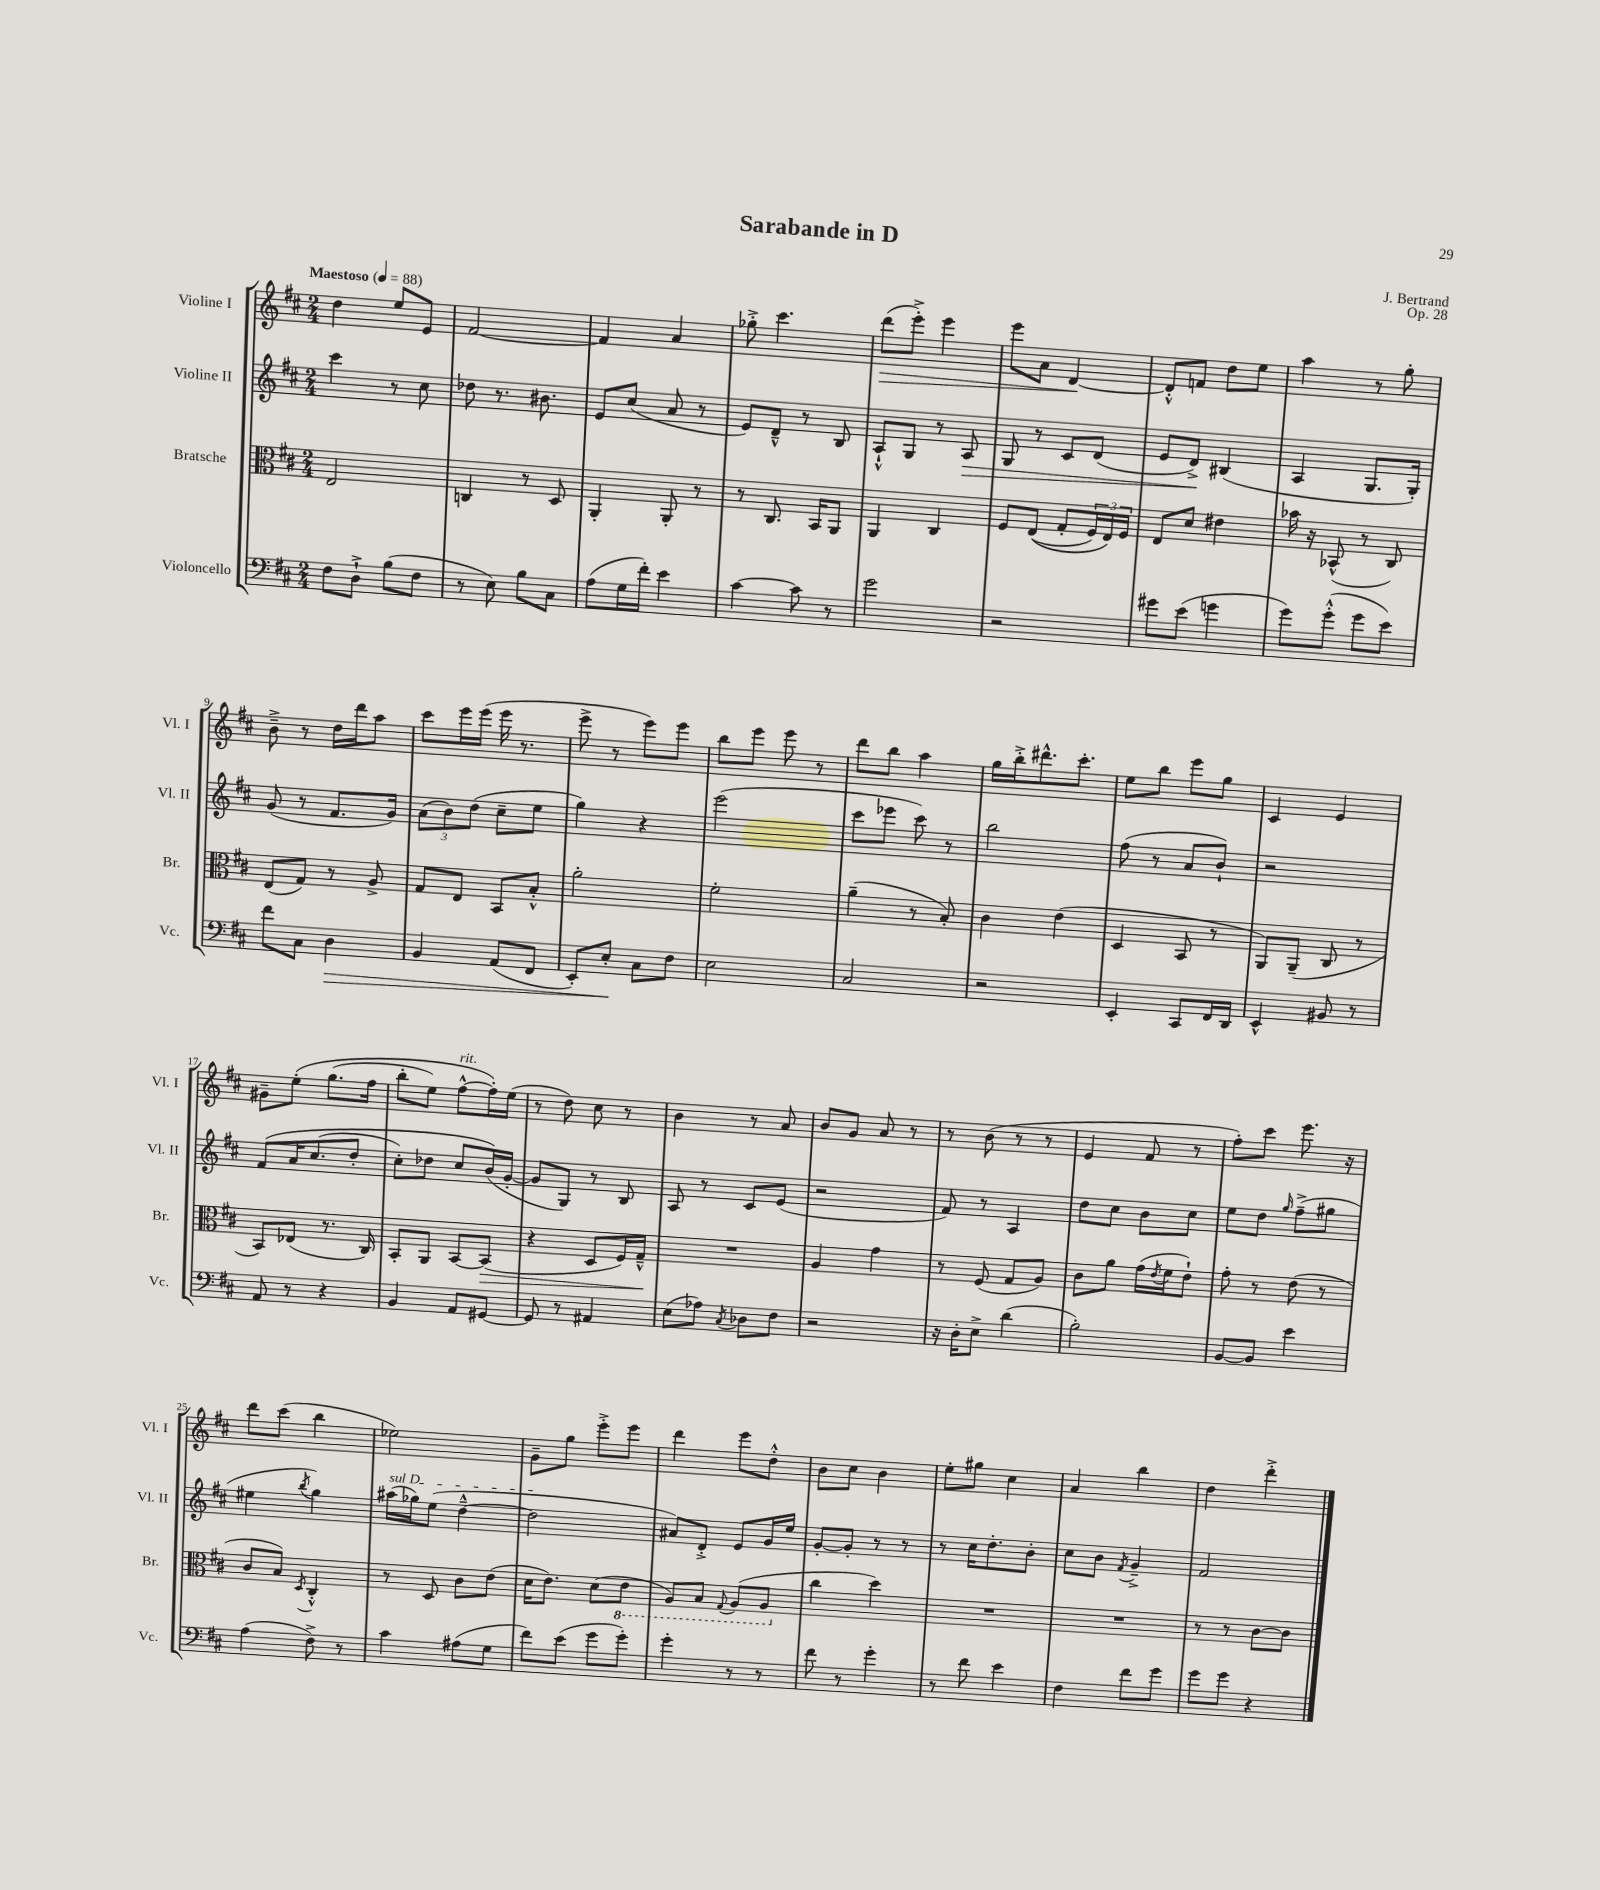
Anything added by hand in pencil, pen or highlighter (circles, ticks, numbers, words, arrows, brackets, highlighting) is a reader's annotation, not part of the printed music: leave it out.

**kern	**dynam	**kern	**dynam	**kern	**dynam	**kern	**dynam
*part4	*part4	*part3	*part3	*part2	*part2	*part1	*part1
*staff4	*staff4	*staff3	*staff3	*staff2	*staff2	*staff1	*staff1
*I"Violoncello	*	*I"Bratsche	*	*I"Violine II	*	*I"Violine I	*
*I'Vc.	*	*I'Br.	*	*I'Vl. II	*	*I'Vl. I	*
*clefF4	*	*clefC3	*	*clefG2	*	*clefG2	*
*k[f#c#]	*	*k[f#c#]	*	*k[f#c#]	*	*k[f#c#]	*
*M2/4	*	*M2/4	*	*M2/4	*	*M2/4	*
*MM88	*	*MM88	*	*MM88	*	*MM88	*
=1	=1	=1	=1	=1	=1	=1	=1
!	!	!	!	!	!	!LO:TX:a:B:t=Maestoso	!
8F#\L	.	2E/	.	4ccc#\	.	4dd\	.
8D`^\J	.	.	.	.	.	.	.
(8B\L	.	.	.	8r	.	8ee/L	.
8F#\J	.	.	.	8cc#\	.	8e/J	.
=2	=2	=2	=2	=2	=2	=2	=2
8r	.	4Cn/	.	8dd-X\	.	[2f#/	.
8E\)	.	.	.	8.r	.	.	.
8B\L	.	8r	.	.	.	.	.
.	.	.	.	8.b#X\	.	.	.
8C#\J	.	8D/	.	.	.	.	.
=3	=3	=3	=3	=3	=3	=3	=3
(8A\L	.	4AA'/	.	8e/L	.	4f#/]	.
16G\L	.	.	.	(8cc#/J	.	.	.
16f#'\JJ)	.	.	.	.	.	.	.
4e\	.	8AA'/	.	8a/	.	4a/	.
.	.	8r	.	8r	.	.	.
=4	=4	=4	=4	=4	=4	=4	=4
[4c#\	.	8r	.	8e/L)	.	8gg-X'^\	.
.	.	8.C#/	.	8d~^^/J	.	4.ccc#\	.
8c#\]	.	.	.	8r	.	.	.
.	.	16BB/KL	.	.	.	.	.
8r	.	8AA/J	.	8B/	.	.	.
=5	=5	=5	=5	=5	=5	=5	=5
!	!	!	!	!	!	!	!LO:HP:b
2g\	.	4AA/	.	8A`^^/L	.	(8ddd\L	>
.	.	.	.	8G/J	.	8eee'^\J)	.
.	.	4C#/	.	8r	.	4eee\	.
!	!	!	!	!	!LO:HP:b	!	!
.	.	.	.	8A/	>	.	.
=6	=6	=6	=6	=6	=6	=6	=6
2r	.	8F#/L	.	8G/	.	8eee\L	.
.	.	((8E/J	.	8r	.	8a\J	.
.	.	8G'/L	.	8c#/L	.	[4d/	.
.	.	24F#/L)	.	(8d/J	.	.	.
.	.	24E/)	.	.	.	.	.
.	.	24F#/JJ	.	.	.	.	.
.	.	.	.	.	.	.	]
=7	=7	=7	=7	=7	=7	=7	=7
8g#X\L	.	8E/L	.	8e/L	.	8d'^^/L]	.
(8e\J	.	8d/J	.	8d^/J)	.	8fn/J	.
4gn\	.	4e#X\	.	(4B#X/	]	8dd\L	.
.	.	.	.	.	.	8ee\J	.
=8	=8	=8	=8	=8	=8	=8	=8
8g\L)	.	16b-X\	.	4A/	.	4aa\	.
.	.	16r	.	.	.	.	.
(8g'^^\J	.	(8BB-X^^/	.	.	.	.	.
8g\L	.	8r	.	8.G/L	.	8r	.
8e\J)	.	8C#/)	.	.	.	8gg'\	.
.	.	.	.	16G'/Jk)	.	.	.
!!LO:LB:g=z
=9	=9	=9	=9	=9	=9	=9	=9
8f#\L	.	(8E/L	.	(8g/	.	8b~^\	.
8C#\J	.	8G/J)	.	8r	.	8r	.
!	!LO:HP:b	!	!	!	!	!	!
4D\	>	8r	.	8.f#/L	.	16dd\LL	.
.	.	.	.	.	.	16ddd\J	.
.	.	8A^/	.	.	.	8aa\J	.
.	.	.	.	16g/Jk)	.	.	.
=10	=10	=10	=10	=10	=10	=10	=10
4BB/	.	8G/L	.	(12a\L	.	8ccc#\L	.
.	.	.	.	12b\)	.	.	.
.	.	8E/J	.	.	.	16eee\L	.
.	.	.	.	(12dd\J	.	.	.
.	.	.	.	.	.	(16eee\JJ	.
(8AA/L	.	8BB/L	.	8cc#~\L	.	16eee\	.
.	.	.	.	.	.	8.r	.
8FF#/J	.	8B'^^/J	.	8ee\J	.	.	.
=11	=11	=11	=11	=11	=11	=11	=11
8EE'/L)	.	2a'\	.	4gg\)	.	8eee^\	.
8E'/J	.	.	.	.	.	8r	.
8C#\L	]	.	.	4r	.	8eee\L)	.
8F#\J	.	.	.	.	.	8eee\J	.
=12	=12	=12	=12	=12	=12	=12	=12
2E\	.	2f#'\	.	(2eee\	.	8bb\L	.
.	.	.	.	.	.	8eee\J	.
.	.	.	.	.	.	8eee\	.
.	.	.	.	.	.	8r	.
=13	=13	=13	=13	=13	=13	=13	=13
2C#/	.	(4a~\	.	8ccc#\L	.	8ddd\L	.
.	.	.	.	8eee-X\J	.	8bb\J	.
.	.	8r	.	8ccc#\)	.	4aa\	.
.	.	8B'/)	.	8r	.	.	.
=14	=14	=14	=14	=14	=14	=14	=14
2r	.	4c#\	.	2bb\	.	16gg\LL	.
.	.	.	.	.	.	16bb'^\J	.
.	.	.	.	.	.	8.ddd#X^^\	.
.	.	(4e\	.	.	.	.	.
.	.	.	.	.	.	8.ccc#'\J	.
=15	=15	=15	=15	=15	=15	=15	=15
4EE'/	.	4D/	.	(8ff#\	.	8ee\L	.
.	.	.	.	8r	.	8bb\J	.
8CC#/L	.	8BB/	.	8a/L	.	8eee\L	.
16FF#/L	.	8r	.	8b`/J)	.	8gg\J	.
16DD/JJ	.	.	.	.	.	.	.
=16	=16	=16	=16	=16	=16	=16	=16
4EE^^/	.	8AA/L)	.	2r	.	4c#/	.
.	.	(8AA~/J	.	.	.	.	.
8BB#X/	.	8C#/	.	.	.	4e/	.
8r	.	8r	.	.	.	.	.
!!LO:LB:g=z
=17	=17	=17	=17	=17	=17	=17	=17
8AA/	.	8BB/L)	.	(8f#/L	.	8g#X~\L	.
8r	.	(8E-X/J	.	16a/K	.	(8ee'\J	.
.	.	.	.	(8.cc#/	.	.	.
4r	.	8.r	.	.	.	(8.gg\L	.
.	.	.	.	8dd'/J	.	.	.
.	.	16C#/)	.	.	.	16ff#\Jk	.
=18	=18	=18	=18	=18	=18	=18	=18
4BB/	.	8BB'/L	.	8cc#'\L)	.	8bb'\L	.
.	.	8AA/J	.	8dd-X\J	.	8ee\J)	.
!	!	!	!	!	!	!LO:TX:a:i:t=rit.	!
8AA/L	.	[8BB/L	.	8cc#/L	.	[8ff#^^\L	.
!	!	!	!LO:HP:b	!	!	!	!
[8GG#X/J	.	(8BB/J]	>	(16b/L)	.	16ff#'\L])	.
.	.	.	.	[16g'/JJ	.	(16ee\JJ	.
=19	=19	=19	=19	=19	=19	=19	=19
8GG#/]	.	4r	.	8g/L]	.	8r	.
8r	.	.	.	8G/J)	.	8dd\)	.
4AA#X/	.	8D/L	.	8r	.	8cc#\	.
.	.	16F#/L)	.	8B/	.	8r	.
.	.	16G~^^/JJ	.	.	.	.	.
.	.	.	]	.	.	.	.
=20	=20	=20	=20	=20	=20	=20	=20
(8E\L	.	2r	.	8A/	.	4b\	.
8A-X\J)	.	.	.	8r	.	.	.
8qC#/	.	.	.	.	.	.	.
8D-X\L	.	.	.	8c#/L	.	8r	.
8F#\J	.	.	.	(8e/J	.	8a/	.
=21	=21	=21	=21	=21	=21	=21	=21
2r	.	4A/	.	2r	.	8b/L	.
.	.	.	.	.	.	8g/J	.
.	.	4g\	.	.	.	8a/	.
.	.	.	.	.	.	8r	.
=22	=22	=22	=22	=22	=22	=22	=22
16r	.	8r	.	8f#/)	.	8r	.
16D'\KL	.	.	.	.	.	.	.
8E^\J	.	(8F#/	.	8r	.	(8b\	.
(4d\	.	8G/L	.	4A/	.	8r	.
.	.	8A/J)	.	.	.	8r	.
=23	=23	=23	=23	=23	=23	=23	=23
2B'\)	.	8c#\L	.	8dd\L	.	4e/	.
.	.	8a\J	.	8cc#\J	.	.	.
.	.	(16g\LL	.	8b\L	.	8f#/	.
.	.	8qe/	.	.	.	.	.
.	.	16f#\J	.	.	.	.	.
.	.	8e`\J)	.	8cc#\J	.	8r	.
=24	=24	=24	=24	=24	=24	=24	=24
[8BB/L	.	8g'\	.	8ee\L	.	8ff#'\L)	.
8BB/J]	.	8r	.	8dd\J	.	8ccc#\J	.
.	.	.	.	16qqgg/	.	.	.
4e\	.	(8e\	.	(8ff#~^\L	.	8.eee\	.
.	.	8r	.	8gg#X\J	.	.	.
.	.	.	.	.	.	16r	.
!!LO:LB:g=z
=25	=25	=25	=25	=25	=25	=25	=25
(4A\	.	8c#/L	.	4ee#X\	.	8ddd\L	.
.	.	8B/J)	.	.	.	(8ccc#\J	.
.	.	8qD/	.	8qbb/	.	.	.
8F#^\)	.	4C#'^^/	.	4gg\)	.	4bb\	.
8r	.	.	.	.	.	.	.
=26	=26	=26	=26	=26	=26	=26	=26
!	!	!	!	!LO:TX:a:i:t=sul D	!	!	!
4c#\	.	8r	.	(16aa#X\LL	.	2ee-X\)	.
.	.	.	.	16gg-X\J)	.	.	.
.	.	8D/	.	(8ee\J	.	.	.
(8A#X\L	.	8c#\L	.	[4dd~^^\	.	.	.
8G\J	.	(8e\J	.	.	.	.	.
=27	=27	=27	=27	=27	=27	=27	=27
8f#\L)	.	16d\KL	.	2dd\]	.	8g~\L	.
.	.	8.e\J)	.	.	.	.	.
(8e\J	.	.	.	.	.	8gg\J	.
8g\L	.	(8d\L	.	.	.	8eee'^\L	.
*	*	*8ba	*	*	*	*	*
8g'\J)	.	8E\J	.	.	.	8eee\J	.
=28	=28	=28	=28	=28	=28	=28	=28
4g'\	.	8AA/L)	.	8a#X/L)	.	4ddd\	.
.	.	8BB/J	.	8d'^/J	.	.	.
.	.	8qqGG/	.	.	.	.	.
8r	.	(8AA/L	.	8e/L	.	8eee\L	.
8r	.	8AA/J	.	16g/L	.	8dd'^^\J	.
.	.	.	.	16ee/JJ	.	.	.
=29	=29	=29	=29	=29	=29	=29	=29
*	*	*X8ba	*	*	*	*	*
8f#\	.	4cc#\	.	[8g'/L	.	8b\L	.
8r	.	.	.	8g'/J]	.	8cc#\J	.
4g'\	.	4dd\)	.	8r	.	4b\	.
.	.	.	.	8r	.	.	.
=30	=30	=30	=30	=30	=30	=30	=30
8r	.	2r	.	8r	.	8ee'\L	.
8f#\	.	.	.	16cc#\KL	.	8gg#X\J	.
.	.	.	.	8.dd'\	.	.	.
4e\	.	.	.	.	.	4cc#\	.
.	.	.	.	8b'\J	.	.	.
=31	=31	=31	=31	=31	=31	=31	=31
4F#\	.	2r	.	8cc#\L	.	4a/	.
.	.	.	.	8b\J	.	.	.
.	.	.	.	8qf#/	.	.	.
8f#\L	.	.	.	4g~^/	.	4bb\	.
8g\J	.	.	.	.	.	.	.
=32	=32	=32	=32	=32	=32	=32	=32
8g\L	.	8r	.	2f#/	.	4dd\	.
8g\J	.	8r	.	.	.	.	.
4r	.	[8c#\L	.	.	.	4ddd'^\	.
.	.	8c#\J]	.	.	.	.	.
==	==	==	==	==	==	==	==
*-	*-	*-	*-	*-	*-	*-	*-
